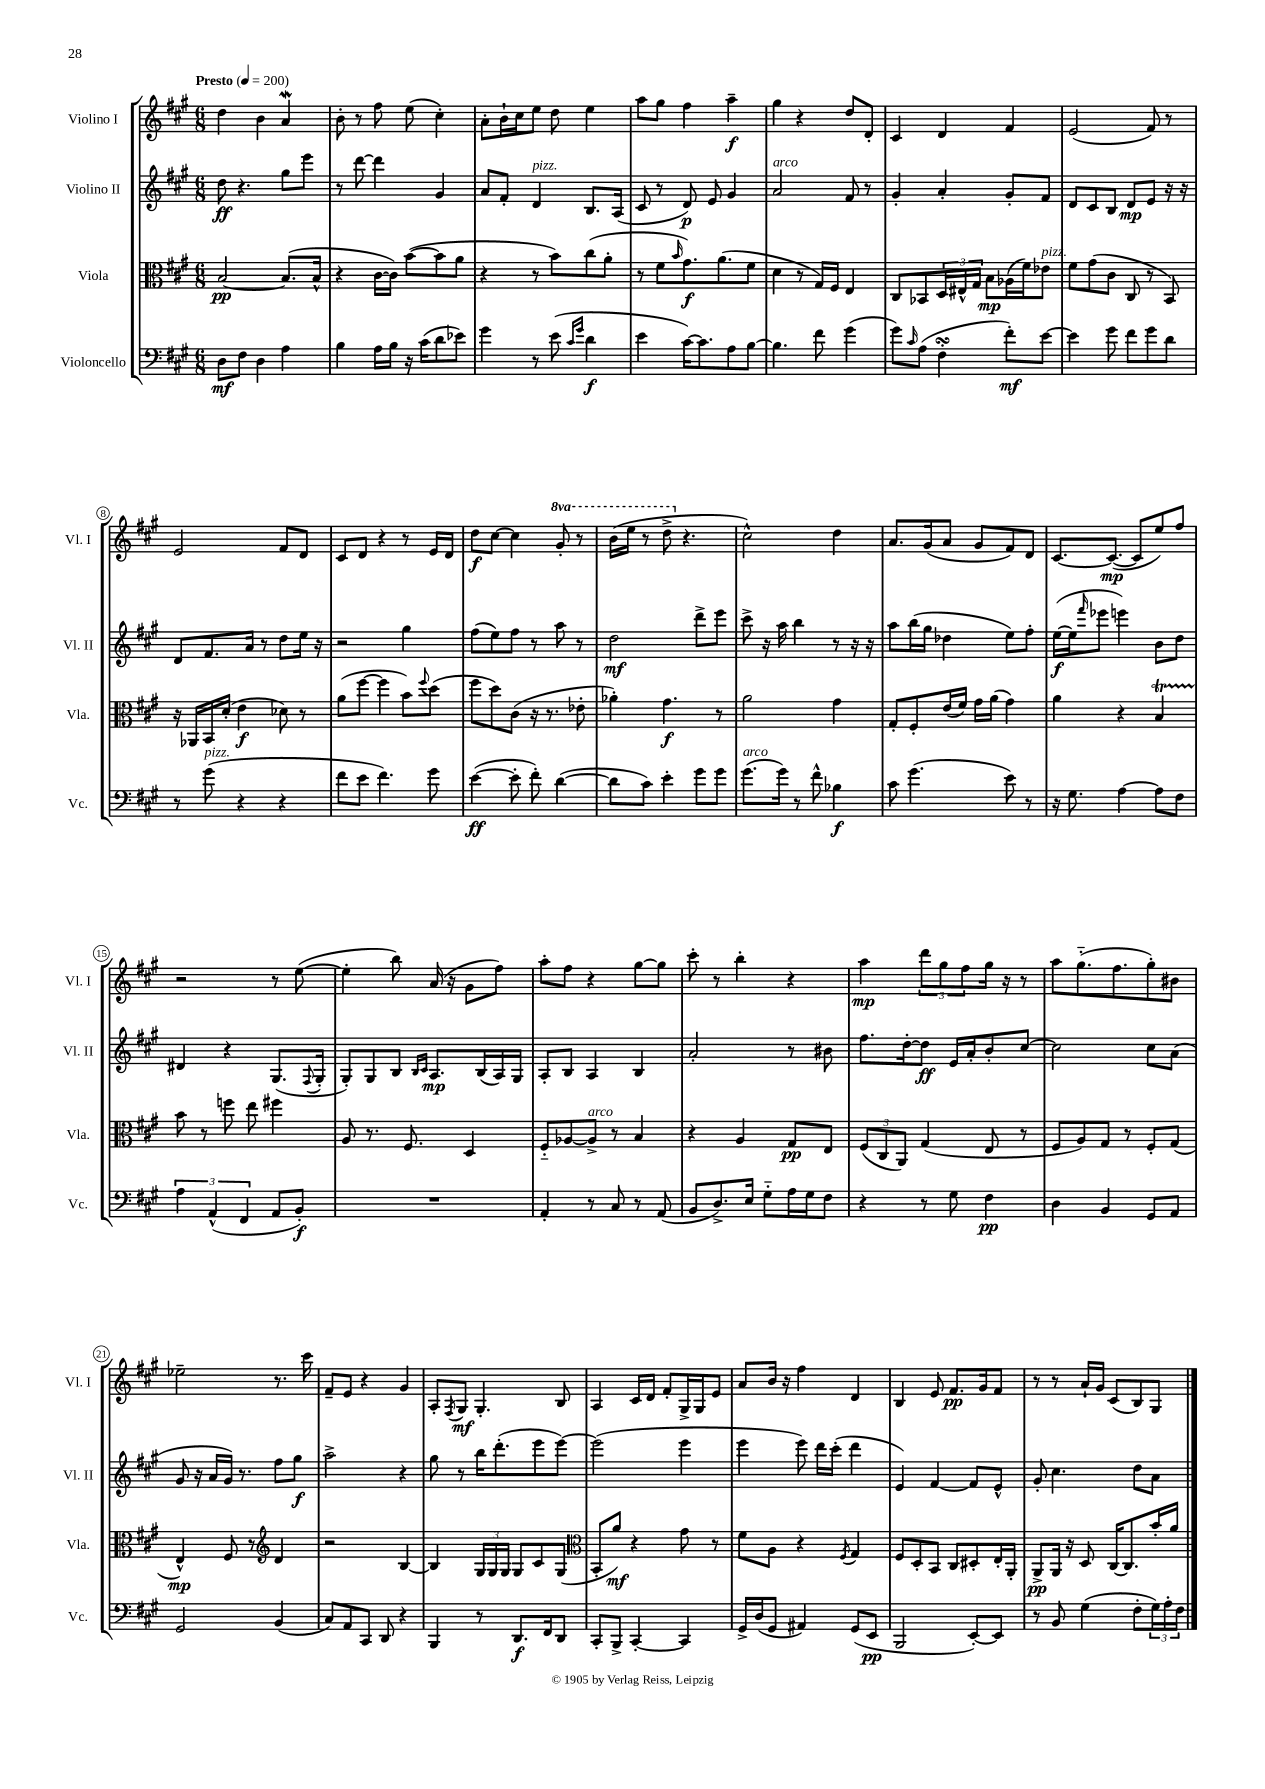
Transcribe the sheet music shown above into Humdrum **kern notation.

**kern	**dynam	**kern	**dynam	**kern	**dynam	**kern	**dynam
*part4	*part4	*part3	*part3	*part2	*part2	*part1	*part1
*staff4	*staff4	*staff3	*staff3	*staff2	*staff2	*staff1	*staff1
*I"Violoncello	*	*I"Viola	*	*I"Violino II	*	*I"Violino I	*
*I'Vc.	*	*I'Vla.	*	*I'Vl. II	*	*I'Vl. I	*
*clefF4	*	*clefC3	*	*clefG2	*	*clefG2	*
*k[f#c#g#]	*	*k[f#c#g#]	*	*k[f#c#g#]	*	*k[f#c#g#]	*
*M6/8	*	*M6/8	*	*M6/8	*	*M6/8	*
*MM200	*	*MM200	*	*MM200	*	*MM200	*
=1	=1	=1	=1	=1	=1	=1	=1
!	!	!	!	!	!	!LO:TX:a:B:t=Presto	!
8D\L	mf	[2B/	pp	8dd\	ff	4dd\	.
8F#\J	.	.	.	4.r	.	.	.
4D\	.	.	.	.	.	4b\	.
4A\	.	(8.B/L]	.	8gg#\L	.	4aw/	.
.	.	.	.	8eee\J	.	.	.
.	.	16B^^/Jk	.	.	.	.	.
=2	=2	=2	=2	=2	=2	=2	=2
4B\	.	4r	.	8r	.	8b'\	.
.	.	.	.	[8ddd\	.	8r	.
16A\LL	.	[16c#\LL	.	4ddd\]	.	8ff#\	.
16B\JJ	.	16c#\JJ])	.	.	.	.	.
16r	.	([8b\L	.	.	.	(8ee\	.
(16c#\KL	.	.	.	.	.	.	.
8d\	.	8b\]	.	4g#/	.	4cc#'\)	.
8e-X\J)	.	8a\J	.	.	.	.	.
=3	=3	=3	=3	=3	=3	=3	=3
4g#\	.	4r	.	8a/L	.	8a'\L	.
.	.	.	.	8f#'/J	.	16b`\L	.
.	.	.	.	.	.	16cc#\J	.
!	!	!	!	!LO:TX:a:i:t=pizz.	!	!	!
8r	.	8r	.	4d/	.	8ee\J	.
(8e\	.	8b\L)	.	.	.	8dd\	.
16qqc#/LL	.	.	.	.	.	.	.
16qqg#/JJ	.	.	.	.	.	.	.
4d\	f	(8cc#\	.	8.B/L	.	4ee\	.
.	.	8a'\J	.	.	.	.	.
.	.	.	.	(16A/Jk	.	.	.
=4	=4	=4	=4	=4	=4	=4	=4
4e\	.	8r	.	8c#/	.	8aa\L	.
.	.	8f#\L	.	8r	.	8gg#\J	.
.	.	16qqb/	.	.	.	.	.
[16c#\KL)	.	8.g#\)	f	8d/)	p	4ff#\	.
8.c#\]	.	.	.	.	.	.	.
.	.	.	.	8e/	.	.	.
.	.	(8.a\	.	.	.	.	.
8A\	.	.	.	4g#/	.	4aa~\	f
[8B\J	.	8f#\J	.	.	.	.	.
=5	=5	=5	=5	=5	=5	=5	=5
!	!	!	!	!LO:TX:a:i:t=arco	!	!	!
4.B\]	.	4d\	.	2a/	.	4gg#\	.
.	.	8r	.	.	.	4r	.
8f#\	.	16G#/LL)	.	.	.	.	.
.	.	16F#/JJ	.	.	.	.	.
(4g#\	.	4E/	.	8f#/	.	8dd/L	.
.	.	.	.	8r	.	8d'/J	.
=6	=6	=6	=6	=6	=6	=6	=6
8g#\L)	.	8C#/L	.	4g#'/	.	4c#/	.
16qqc#/	.	.	.	.	.	.	.
(8A\J	.	8BB-X/	.	.	.	.	.
4F#sSSS'\	.	24D/L	.	4a'/	.	4d/	.
.	.	24E#X^^/	.	.	.	.	.
.	.	24G#/JJ	.	.	.	.	.
.	.	8B\L	mp	.	.	.	.
8f#'\L)	mf	(16A-X\L	.	8g#'/L	.	4f#/	.
.	.	16f#\J)	.	.	.	.	.
!	!	!LO:TX:a:i:t=pizz.	!	!	!	!	!
[8e\J	.	8e-X\J	.	8f#/J	.	.	.
=7	=7	=7	=7	=7	=7	=7	=7
4e\]	.	8f#\L	.	8d/L	.	(2e/	.
.	.	(8g#\	.	8c#/	.	.	.
8g#\	.	8c#\J	.	8B/J	.	.	.
8f#\L	.	8C#/	.	8d/L	mp	.	.
8g#\	.	8r	.	8e/J	.	8f#/)	.
8d\J	.	8BB/)	.	16r	.	8r	.
.	.	.	.	16r	.	.	.
!!LO:LB:g=z
=8	=8	=8	=8	=8	=8	=8	=8
8r	.	16r	.	8d/L	.	2e/	.
.	.	16AA-X/LL	.	.	.	.	.
!LO:TX:a:i:t=pizz.	!	!	!	!	!	!	!
(8g#\	.	16BB/	.	8.f#/	.	.	.
.	.	(16d'/JJ	.	.	.	.	.
4r	.	4e\	f	.	.	.	.
.	.	.	.	16a/Jk	.	.	.
.	.	.	.	8r	.	.	.
4r	.	8d-X\)	.	8dd\L	.	8f#/L	.
.	.	8r	.	16ee\Jk	.	8d/J	.
.	.	.	.	16r	.	.	.
=9	=9	=9	=9	=9	=9	=9	=9
8f#\L	.	(8a\L	.	2r	.	8c#/L	.
8e\J	.	[8ff#\J	.	.	.	8d/J	.
4.f#\)	.	4ff#\]	.	.	.	4r	.
.	.	8b\L)	.	4gg#\	.	8r	.
.	.	8qqff#/	.	.	.	.	.
8g#\	.	(8dd\J	.	.	.	16e/LL	.
.	.	.	.	.	.	16d/JJ	.
=10	=10	=10	=10	=10	=10	=10	=10
([4e\	ff	8ff#\L	.	(8ff#\L	.	8dd\L	f
.	.	8dd\)	.	8ee\)	.	[8cc#\J	.
8e'\]	.	(8c#\J	.	8ff#\J	.	4cc#\]	.
8f#'\)	.	16r	.	8r	.	.	.
.	.	8.r	.	.	.	.	.
*	*	*	*	*	*	*8va	*
([4d\	.	.	.	8aa\	.	8gg#'/	.
.	.	8e-X'\	.	8r	.	8r	.
=11	=11	=11	=11	=11	=11	=11	=11
8d\L]	.	4a-X'\)	.	2dd\	mf	(16bb\LL	.
.	.	.	.	.	.	16eee\JJ	.
8c#\J)	.	.	.	.	.	8r	.
4e'\	.	4.g#\	f	.	.	8ddd^\	.
*	*	*	*	*	*	*X8va	*
.	.	.	.	.	.	4.r	.
8g#\L	.	.	.	8ddd^\L	.	.	.
8g#\J	.	8r	.	8eee\J	.	.	.
=12	=12	=12	=12	=12	=12	=12	=12
!LO:TX:a:i:t=arco	!	!	!	!	!	!	!
(8.g#\L	.	2a\	.	8ccc#^\	.	2cc#^^\)	.
.	.	.	.	16r	.	.	.
16g#\Jk)	.	.	.	16aa\	.	.	.
8r	.	.	.	4bb\	.	.	.
8f#^^\	.	.	.	.	.	.	.
4B-X\	f	4g#\	.	8r	.	4dd\	.
.	.	.	.	16r	.	.	.
.	.	.	.	16r	.	.	.
=13	=13	=13	=13	=13	=13	=13	=13
8c#\	.	8G#'/L	.	8aa\L	.	8.a/L	.
(4.g#\	.	8F#'/	.	(16bb\L	.	.	.
.	.	.	.	16gg#\JJ	.	(16g#/k	.
.	.	(16e/L	.	4dd-X\	.	8a/J	.
.	.	16f#/JJ)	.	.	.	.	.
.	.	16g#\LL	.	.	.	8g#/L	.
.	.	(16a\JJ	.	.	.	.	.
8e\)	.	4g#\)	.	8ee\L)	.	8f#/)	.
8r	.	.	.	8ff#'\J	.	8d/J	.
=14	=14	=14	=14	=14	=14	=14	=14
16r	.	4a\	.	([16ee\LL	f	[8.c#/L	.
8.G#\	.	.	.	16ee\J]	.	.	.
.	.	.	.	16qqfff#/	.	.	.
.	.	.	.	8eee-X\J	.	.	.
.	.	.	.	.	.	(8.c#/J_	mp
[4A\	.	4r	.	4eeen\)	.	.	.
.	.	.	.	.	.	8c#/L]	.
8A\L]	.	4BT/	.	8b\L	.	8ee/)	.
8F#\J	.	.	.	8dd\J	.	8ff#/J	.
!!LO:LB:g=z
=15	=15	=15	=15	=15	=15	=15	=15
6A\	.	8b\	.	4d#X/	.	2r	.
.	.	8r	.	.	.	.	.
(6AA^^/	.	.	.	.	.	.	.
.	.	8ffn\	.	4r	.	.	.
6FF#/	.	.	.	.	.	.	.
.	.	8ee\	.	.	.	.	.
8AA/L	.	4ff#X\	.	(8.G#/L	.	8r	.
8BB'/J)	f	.	.	.	.	([8ee\	.
.	.	.	.	8qqF#/	.	.	.
.	.	.	.	16G#'/Jk	.	.	.
=16	=16	=16	=16	=16	=16	=16	=16
2.r	.	8A/	.	8G#'/L)	.	4ee'\]	.
.	.	8.r	.	8G#/	.	.	.
.	.	.	.	8B/J	.	8bb\)	.
.	.	8.F#/	.	.	.	.	.
.	.	.	.	16qqB/LL	.	.	.
.	.	.	.	16qqc#/JJ	.	.	.
.	.	.	.	8.A/L	mp	(16a/	.
.	.	.	.	.	.	16r	.
.	.	4D/	.	.	.	8g#\L	.
.	.	.	.	(16B/L	.	.	.
.	.	.	.	16A/)	.	8ff#\J)	.
.	.	.	.	16G#/JJ	.	.	.
=17	=17	=17	=17	=17	=17	=17	=17
4AA'/	.	8F#/L	.	8A'/L	.	8aa'\L	.
.	.	[8A-X/	.	8B/J	.	8ff#\J	.
!	!	!LO:TX:a:i:t=arco	!	!	!	!	!
8r	.	8A-^/J]	.	4A/	.	4r	.
8C#/	.	8r	.	.	.	.	.
8r	.	4B/	.	4B/	.	[8gg#\L	.
(8AA/	.	.	.	.	.	8gg#\J]	.
=18	=18	=18	=18	=18	=18	=18	=18
8BB/L	.	4r	.	2a'/	.	8ccc#'\	.
8.D^/)	.	.	.	.	.	8r	.
.	.	4A/	.	.	.	4bb'\	.
16E/Jk	.	.	.	.	.	.	.
8G#\L	.	.	.	.	.	.	.
16A\L	.	8G#/L	pp	8r	.	4r	.
16G#\J	.	.	.	.	.	.	.
8F#\J	.	8E/J	.	8b#X\	.	.	.
=19	=19	=19	=19	=19	=19	=19	=19
4r	.	(12F#/L	.	8.ff#\L	.	4aa\	mp
.	.	12C#/	.	.	.	.	.
.	.	12AA/J)	.	.	.	.	.
.	.	.	.	[16dd'\k	.	.	.
8r	.	(4G#/	.	8dd\J]	ff	12ddd\L	.
.	.	.	.	.	.	12gg#\	.
8G#\	.	.	.	16e/LL	.	.	.
.	.	.	.	.	.	12ff#\	.
.	.	.	.	16a'/J	.	.	.
4F#\	pp	8E/	.	8b'/	.	16gg#\Jk	.
.	.	.	.	.	.	16r	.
.	.	8r	.	[8cc#/J	.	8r	.
=20	=20	=20	=20	=20	=20	=20	=20
4D\	.	8F#/L	.	2cc#\]	.	8aa\L	.
.	.	8A/)	.	.	.	(8.gg#\	.
4BB/	.	8G#/J	.	.	.	.	.
.	.	.	.	.	.	8.ff#\	.
.	.	8r	.	.	.	.	.
8GG#/L	.	8F#'/L	.	8cc#\L	.	8gg#'\)	.
8AA/J	.	(8G#/J	.	(8a\J	.	8b#X\J	.
!!LO:LB:g=z
=21	=21	=21	=21	=21	=21	=21	=21
2GG#/	.	4E^^/)	mp	8g#/	.	2ee-X~\	.
.	.	.	.	16r	.	.	.
.	.	.	.	16a/LL	.	.	.
.	.	8F#/	.	16g#/JJ)	.	.	.
.	.	.	.	8.r	.	.	.
.	.	8r	.	.	.	.	.
*	*	*clefG2	*	*	*	*	*
(4BB/	.	4d/	.	8ff#\L	.	8.r	.
.	.	.	.	8gg#\J	f	.	.
.	.	.	.	.	.	16ccc#\	.
=22	=22	=22	=22	=22	=22	=22	=22
8C#/L)	.	2r	.	2aa^\	.	8f#~/L	.
8AA/	.	.	.	.	.	8e/J	.
8CC#/J	.	.	.	.	.	4r	.
8DD/	.	.	.	.	.	.	.
4r	.	[4B/	.	4r	.	4g#/	.
=23	=23	=23	=23	=23	=23	=23	=23
4BBB/	.	4B/]	.	8gg#\	.	8A'/L	.
.	.	.	.	.	.	8qF#/	.
.	.	.	.	8r	.	8G#/J	mf
8r	.	24G#/LL	.	16bb\KL	.	4.G#'/	.
.	.	24G#/	.	.	.	.	.
.	.	.	.	(8.ddd'\	.	.	.
.	.	24G#/JJ	.	.	.	.	.
8.DD/L	f	8G#/L	.	.	.	.	.
.	.	8c#/	.	8eee\	.	.	.
16FF#/k	.	.	.	.	.	.	.
8DD/J	.	(8G#/J	.	[8eee\J)	.	8B/	.
=24	=24	=24	=24	=24	=24	=24	=24
*	*	*clefC3	*	*	*	*	*
8CC#'/L	.	8BB'/L	.	(2eee\]	.	4A/	.
8BBB^/J	.	8a/J)	mf	.	.	.	.
[4CC#'/	.	4r	.	.	.	16c#/LL	.
.	.	.	.	.	.	16d/JJ	.
.	.	.	.	.	.	8f#'/L	.
4CC#/]	.	8g#\	.	4eee\	.	16G#^/L	.
.	.	.	.	.	.	16G#/J	.
.	.	8r	.	.	.	8e/J	.
=25	=25	=25	=25	=25	=25	=25	=25
16GG#^/LL	.	8f#\L	.	4eee\	.	8a/L	.
(16D/J	.	.	.	.	.	.	.
8GG#/J	.	8A\J	.	.	.	16b/Jk	.
.	.	.	.	.	.	16r	.
4AA#X/)	.	4r	.	8eee\)	.	4ff#\	.
.	.	.	.	16ddd\LL	.	.	.
.	.	.	.	(16ccc#'\JJ	.	.	.
.	.	8qF#/	.	.	.	.	.
(8GG#/L	.	4G#/	.	4ddd\	.	4d/	.
8EE/J	pp	.	.	.	.	.	.
=26	=26	=26	=26	=26	=26	=26	=26
2BBB/	.	8F#/L	.	4e/)	.	4B/	.
.	.	8D'/	.	.	.	.	.
.	.	8BB/J	.	[4f#/	.	8e/	.
.	.	8C#/L	.	.	.	8.f#/L	pp
[8EE'/L)	.	8D#X'/	.	8f#/L]	.	.	.
.	.	.	.	.	.	16g#/k	.
8EE/J]	.	16E'/L	.	8e^^/J	.	8f#/J	.
.	.	16AA'/JJ	.	.	.	.	.
=27	=27	=27	=27	=27	=27	=27	=27
8r	.	8AA^/L	pp	8g#'/	.	8r	.
8BB/	.	16AA/Jk	.	4.cc#\	.	8r	.
.	.	16r	.	.	.	.	.
(4G#\	.	8D/	.	.	.	16a`/LL	.
.	.	.	.	.	.	16g#/JJ	.
.	.	[16C#/KL	.	.	.	(8c#/L	.
.	.	8.C#/]	.	.	.	.	.
8F#'\L	.	.	.	8dd\L	.	8B/)	.
24G#\L)	.	16b'/L	.	8a\J	.	8G#/J	.
24A'\	.	.	.	.	.	.	.
.	.	16a/JJ	.	.	.	.	.
24F#\JJ	.	.	.	.	.	.	.
==	==	==	==	==	==	==	==
*-	*-	*-	*-	*-	*-	*-	*-
